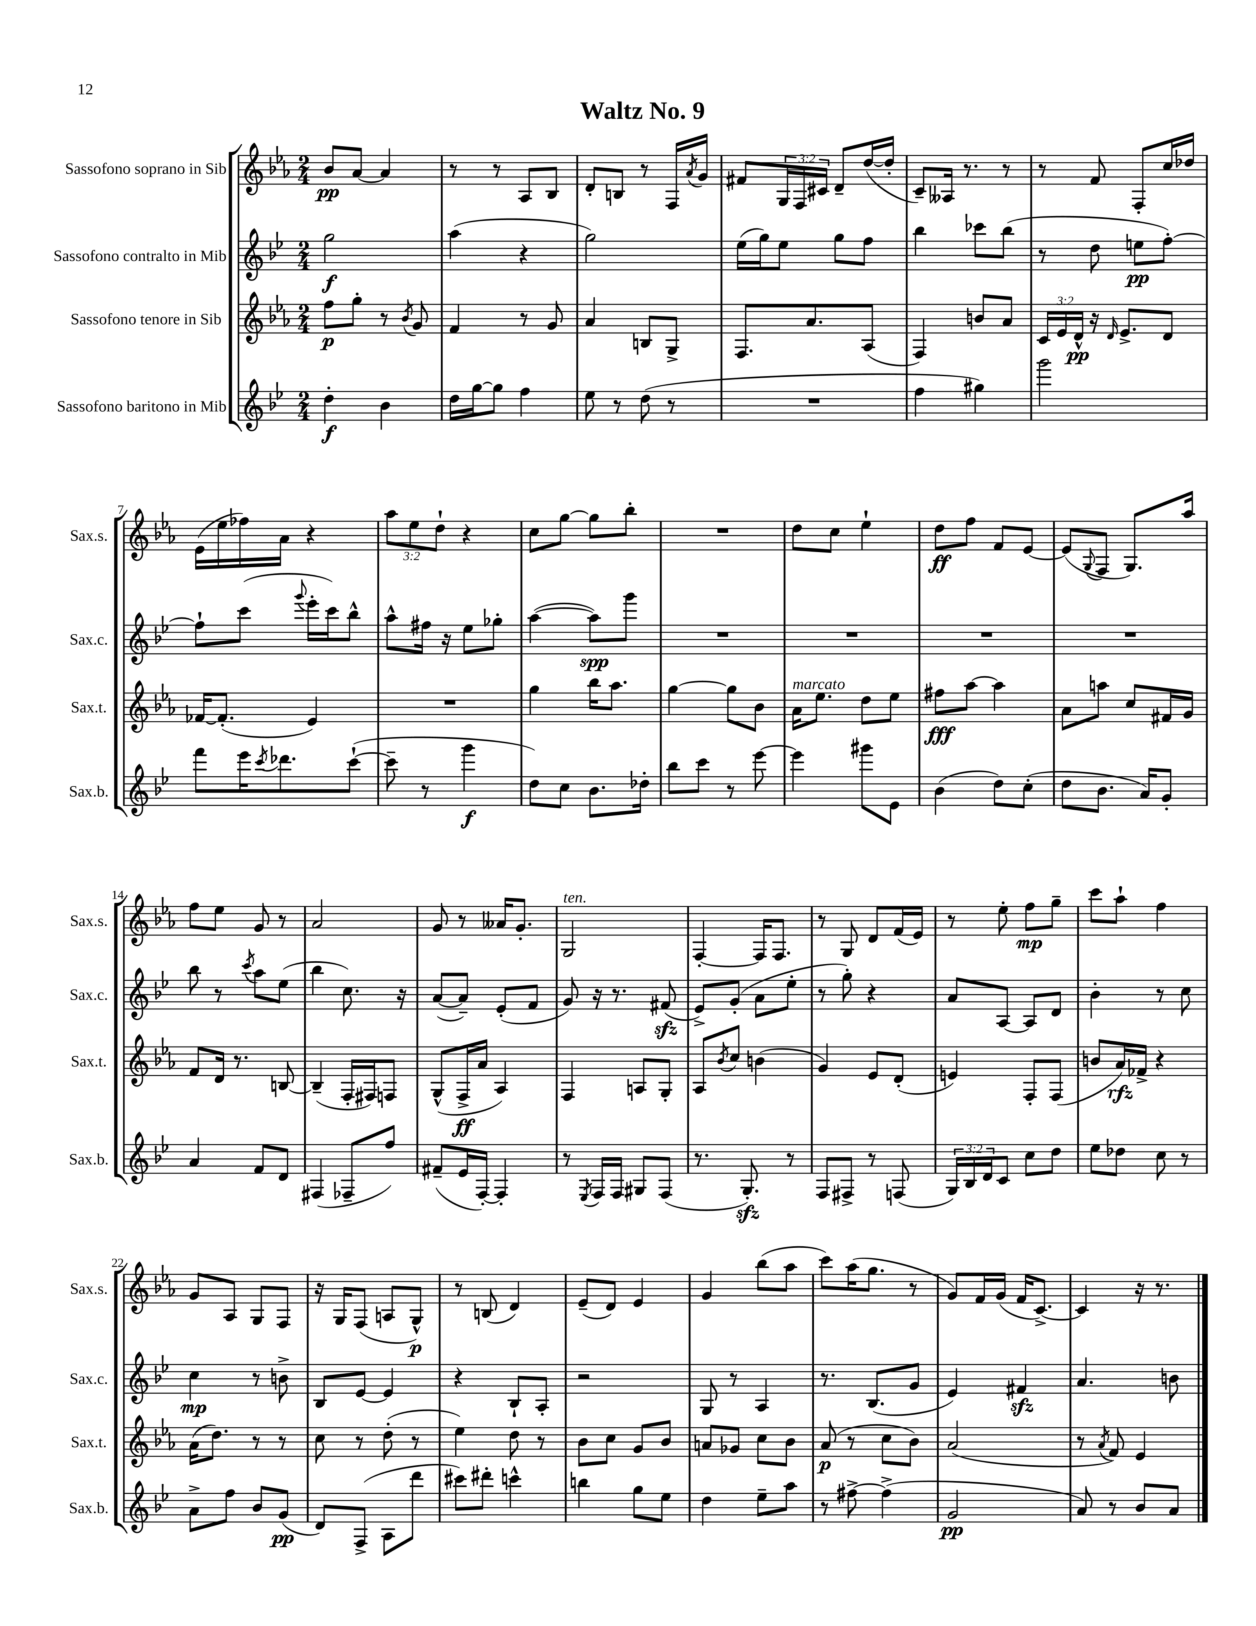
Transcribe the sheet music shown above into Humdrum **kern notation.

**kern	**dynam	**kern	**dynam	**kern	**dynam	**kern	**dynam
*part4	*part4	*part3	*part3	*part2	*part2	*part1	*part1
*staff4	*staff4	*staff3	*staff3	*staff2	*staff2	*staff1	*staff1
*I"Sassofono baritono in Mib	*	*I"Sassofono tenore in Sib	*	*I"Sassofono contralto in Mib	*	*I"Sassofono soprano in Sib	*
*I'Sax.b.	*	*I'Sax.t.	*	*I'Sax.c.	*	*I'Sax.s.	*
*clefG2	*	*clefG2	*	*clefG2	*	*clefG2	*
*k[b-e-]	*	*k[b-e-a-]	*	*k[b-e-]	*	*k[b-e-a-]	*
*M2/4	*	*M2/4	*	*M2/4	*	*M2/4	*
=1	=1	=1	=1	=1	=1	=1	=1
4dd'\	f	8ff\L	p	2gg\	f	8b-/L	pp
.	.	8gg'\J	.	.	.	[8a-/J	.
4b-\	.	8r	.	.	.	4a-/]	.
.	.	8qb-/	.	.	.	.	.
.	.	8g/	.	.	.	.	.
=2	=2	=2	=2	=2	=2	=2	=2
16dd\LL	.	4f/	.	(4aa\	.	8r	.
[16gg\J	.	.	.	.	.	.	.
8gg\J]	.	.	.	.	.	8r	.
4ff\	.	8r	.	4r	.	8A-/L	.
.	.	8g/	.	.	.	8B-/J	.
=3	=3	=3	=3	=3	=3	=3	=3
8ee-\	.	4a-/	.	2gg\)	.	8d'/L	.
8r	.	.	.	.	.	8Bn/J	.
(8dd\	.	8Bn/L	.	.	.	8r	.
8r	.	8G^/J	.	.	.	16F/LL	.
.	.	.	.	.	.	8qa-/	.
.	.	.	.	.	.	16g/JJ	.
=4	=4	=4	=4	=4	=4	=4	=4
2r	.	8.F/L	.	(16ee-\LL	.	8f#X/L	.
.	.	.	.	16gg\J)	.	.	.
.	.	.	.	8ee-\J	.	24G/L	.
.	.	.	.	.	.	24F/	.
.	.	8.a-/	.	.	.	.	.
.	.	.	.	.	.	24c#X/JJ	.
.	.	.	.	8gg\L	.	8d~/L	.
.	.	(8A-/J	.	8ff\J	.	([16dd/L	.
.	.	.	.	.	.	16dd'/JJ]	.
=5	=5	=5	=5	=5	=5	=5	=5
4ff\	.	4F/)	.	4bb-\	.	8c~/L)	.
.	.	.	.	.	.	16A--X/Jk	.
.	.	.	.	.	.	8.r	.
4gg#X\)	.	8bn/L	.	8ccc-X\L	.	.	.
.	.	8a-/J	.	(8bb-\J	.	8r	.
=6	=6	=6	=6	=6	=6	=6	=6
2ggg\	.	24c/LL	.	8r	.	8r	.
.	.	24e-/	.	.	.	.	.
.	.	24d^^/JJ	pp	.	.	.	.
.	.	16r	.	8dd\	.	8f/	.
.	.	16qqd/	.	.	.	.	.
.	.	8.e-^/L	.	.	.	.	.
.	.	.	.	8een\L	pp	8F'/L	.
.	.	8d/J	.	[8ff'\J)	.	16cc/L	.
.	.	.	.	.	.	16dd-X/JJ	.
!!LO:LB:g=z
=7	=7	=7	=7	=7	=7	=7	=7
8fff\L	.	[16f-X/KL	.	8ff`\L]	.	(16e-\LL	.
.	.	(8.f-'/J]	.	.	.	16ee-\	.
16eee-\K	.	.	.	(8ccc\J	.	16ff-X\)	.
8qccc/	.	.	.	.	.	.	.
8.ddd-X\	.	.	.	.	.	16a-\JJ	.
.	.	.	.	8qqggg/	.	.	.
.	.	4e-/)	.	16eee-'\LL	.	4r	.
.	.	.	.	16ccc\J)	.	.	.
([8ccc`\J	.	.	.	8bb-^^\J	.	.	.
=8	=8	=8	=8	=8	=8	=8	=8
8ccc~\]	.	2r	.	8aa^^\L	.	12aa-\L	.
.	.	.	.	.	.	12ee-\	.
8r	.	.	.	16ff#X\Jk	.	.	.
.	.	.	.	.	.	12dd`\J	.
.	.	.	.	16r	.	.	.
4ggg\	f	.	.	8ee-\L	.	4r	.
.	.	.	.	8gg-X'\J	.	.	.
=9	=9	=9	=9	=9	=9	=9	=9
8dd\L)	.	4gg\	.	([4aa\	.	8cc\L	.
8cc\J	.	.	.	.	.	[8gg\J	.
8.b-\L	.	16bb-\KL	.	8aa\L])	spp	8gg\L]	.
.	.	8.aa-\J	.	.	.	.	.
.	.	.	.	8ggg\J	.	8bb-'\J	.
16dd-X'\Jk	.	.	.	.	.	.	.
=10	=10	=10	=10	=10	=10	=10	=10
8bb-\L	.	[4gg\	.	2r	.	2r	.
8ccc\J	.	.	.	.	.	.	.
8r	.	8gg\L]	.	.	.	.	.
[8eee-\	.	8b-\J	.	.	.	.	.
=11	=11	=11	=11	=11	=11	=11	=11
!	!	!LO:TX:a:i:t=marcato	!	!	!	!	!
4eee-\]	.	16a-\KL	.	2r	.	8dd\L	.
.	.	8.ee-\J	.	.	.	.	.
.	.	.	.	.	.	8cc\J	.
8ggg#X\L	.	8dd\L	.	.	.	4ee-`\	.
8e-\J	.	8ee-\J	.	.	.	.	.
=12	=12	=12	=12	=12	=12	=12	=12
(4b-\	.	8ff#X\L	fff	2r	.	8dd\L	ff
.	.	[8aa-\J	.	.	.	8ff\J	.
8dd\L)	.	4aa-\]	.	.	.	8f/L	.
(8cc'\J	.	.	.	.	.	[8e-/J	.
=13	=13	=13	=13	=13	=13	=13	=13
8dd\L	.	8a-\L	.	2r	.	(8e-/L]	.
.	.	.	.	.	.	8qqG/	.
8.b-\J	.	8aan\J	.	.	.	8F/J	.
.	.	8cc/L	.	.	.	8.G/L)	.
16a/KL)	.	.	.	.	.	.	.
8g'/J	.	16f#X/L	.	.	.	.	.
.	.	16g/JJ	.	.	.	16aa-/Jk	.
!!LO:LB:g=z
=14	=14	=14	=14	=14	=14	=14	=14
4a/	.	8f/L	.	8bb-\	.	8ff\L	.
.	.	16d/Jk	.	8r	.	8ee-\J	.
.	.	8.r	.	.	.	.	.
.	.	.	.	8qccc/	.	.	.
8f/L	.	.	.	8aa\L	.	8g/	.
8d/J	.	[8Bn/	.	(8ee-\J	.	8r	.
=15	=15	=15	=15	=15	=15	=15	=15
(4F#X/	.	(4B~/]	.	4bb-\	.	2a-/	.
8F-X~/L	.	16F'/LL	.	8.cc\)	.	.	.
.	.	16F#X/J)	.	.	.	.	.
8ff/J)	.	8Fn/J	.	.	.	.	.
.	.	.	.	16r	.	.	.
=16	=16	=16	=16	=16	=16	=16	=16
(8f#X~/L	.	(8G^^/L	.	([8a/L	.	8g/	.
16e-/L	.	16F^/L	ff	8a~/J])	.	8r	.
[16F'/JJ)	.	16a-/JJ	.	.	.	.	.
4F'/]	.	4A-/)	.	(8e-'/L	.	16a--X/KL	.
.	.	.	.	.	.	8.g'/J	.
.	.	.	.	8f/J	.	.	.
=17	=17	=17	=17	=17	=17	=17	=17
!	!	!	!	!	!	!LO:TX:a:i:t=ten.	!
8r	.	4F/	.	8g/)	.	2G/	.
8qE-/	.	.	.	.	.	.	.
16F/LL	.	.	.	16r	.	.	.
16F/JJ	.	.	.	8.r	.	.	.
8G#X/L	.	8An/L	.	.	.	.	.
(8F/J	.	8G'/J	.	(8f#Xzz/	.	.	.
=18	=18	=18	=18	=18	=18	=18	=18
8.r	.	8A-/L	.	8e-^/L)	.	[4F'/	.
.	.	8qb-/	.	.	.	.	.
.	.	8cc/J	.	(8g'/J	.	.	.
8.Gzz'/)	.	.	.	.	.	.	.
.	.	(4bn\	.	8a\L	.	16F/KL]	.
.	.	.	.	.	.	8.F/J	.
8r	.	.	.	8ee-'\J	.	.	.
=19	=19	=19	=19	=19	=19	=19	=19
8F/L	.	4g/)	.	8r	.	8r	.
8F#X^/J	.	.	.	8gg'\)	.	8G/	.
8r	.	8e-/L	.	4r	.	8d/L	.
(8Fn/	.	(8d'/J	.	.	.	(16f/L	.
.	.	.	.	.	.	16e-/JJ)	.
=20	=20	=20	=20	=20	=20	=20	=20
24G/LL)	.	4en/)	.	8a/L	.	8r	.
24B-/	.	.	.	.	.	.	.
24d/J	.	.	.	.	.	.	.
8c/J	.	.	.	[8A/J	.	8ee-'\	.
8cc\L	.	8F'/L	.	8A/L]	.	8ff\L	mp
8dd\J	.	(8F/J	.	8d/J	.	8gg~\J	.
=21	=21	=21	=21	=21	=21	=21	=21
8ee-\L	.	8bn/L	.	4b-'\	.	8ccc\L	.
8dd-X\J	.	16a-/L)	rfz	.	.	8aa-`\J	.
.	.	16f-X^/JJ	.	.	.	.	.
8cc\	.	4r	.	8r	.	4ff\	.
8r	.	.	.	8cc\	.	.	.
!!LO:LB:g=z
=22	=22	=22	=22	=22	=22	=22	=22
8a^\L	.	(16a-\KL	.	4cc\	mp	8g/L	.
.	.	8.dd\J)	.	.	.	.	.
8ff\J	.	.	.	.	.	8A-/J	.
8b-/L	.	8r	.	8r	.	8G/L	.
(8g/J	pp	8r	.	8bn^\	.	8F/J	.
=23	=23	=23	=23	=23	=23	=23	=23
8d/L)	.	8cc\	.	8B-/L	.	16r	.
.	.	.	.	.	.	16G/KL	.
(8F^/J	.	8r	.	[8e-/J	.	(8F/J	.
8A\L	.	(8dd'\	.	4e-/]	.	8An/L	.
8ddd\J	.	8r	.	.	.	8G^^/J)	p
=24	=24	=24	=24	=24	=24	=24	=24
8ccc#X\L)	.	4ee-\)	.	4r	.	8r	.
8ddd#X'\J	.	.	.	.	.	(8Bn/	.
4cccn^^\	.	8dd\	.	8B-`/L	.	4d/)	.
.	.	8r	.	8A'/J	.	.	.
=25	=25	=25	=25	=25	=25	=25	=25
4bbn\	.	8b-\L	.	2r	.	(8e-~/L	.
.	.	8cc\J	.	.	.	8d/J)	.
8gg\L	.	8g/L	.	.	.	4e-/	.
8ee-\J	.	8b-/J	.	.	.	.	.
=26	=26	=26	=26	=26	=26	=26	=26
4dd\	.	8an/L	.	8G/	.	4g/	.
.	.	8g-X/J	.	8r	.	.	.
8ee-~\L	.	8cc\L	.	4A/	.	(8bb-\L	.
8aa\J	.	8b-\J	.	.	.	8aa-\J	.
=27	=27	=27	=27	=27	=27	=27	=27
8r	.	(8a-/	p	8.r	.	8ccc\L)	.
[8ff#X^\	.	8r	.	.	.	(16aa-\K	.
.	.	.	.	(8.B-/L	.	8.gg\J	.
(4ff#^\]	.	8cc\L	.	.	.	.	.
.	.	8b-\J)	.	8g/J	.	8r	.
=28	=28	=28	=28	=28	=28	=28	=28
2g/	pp	(2a-/	.	4e-/)	.	8g/L)	.
.	.	.	.	.	.	16f/L	.
.	.	.	.	.	.	(16g/JJ	.
.	.	.	.	4f#Xzz/	.	16f/KL	.
.	.	.	.	.	.	[8.c^/J)	.
=29	=29	=29	=29	=29	=29	=29	=29
8a/)	.	8r	.	4.a/	.	4c/]	.
.	.	8qa-/	.	.	.	.	.
8r	.	8f/)	.	.	.	.	.
8b-/L	.	4e-/	.	.	.	16r	.
.	.	.	.	.	.	8.r	.
8a/J	.	.	.	8bn\	.	.	.
==	==	==	==	==	==	==	==
*-	*-	*-	*-	*-	*-	*-	*-
